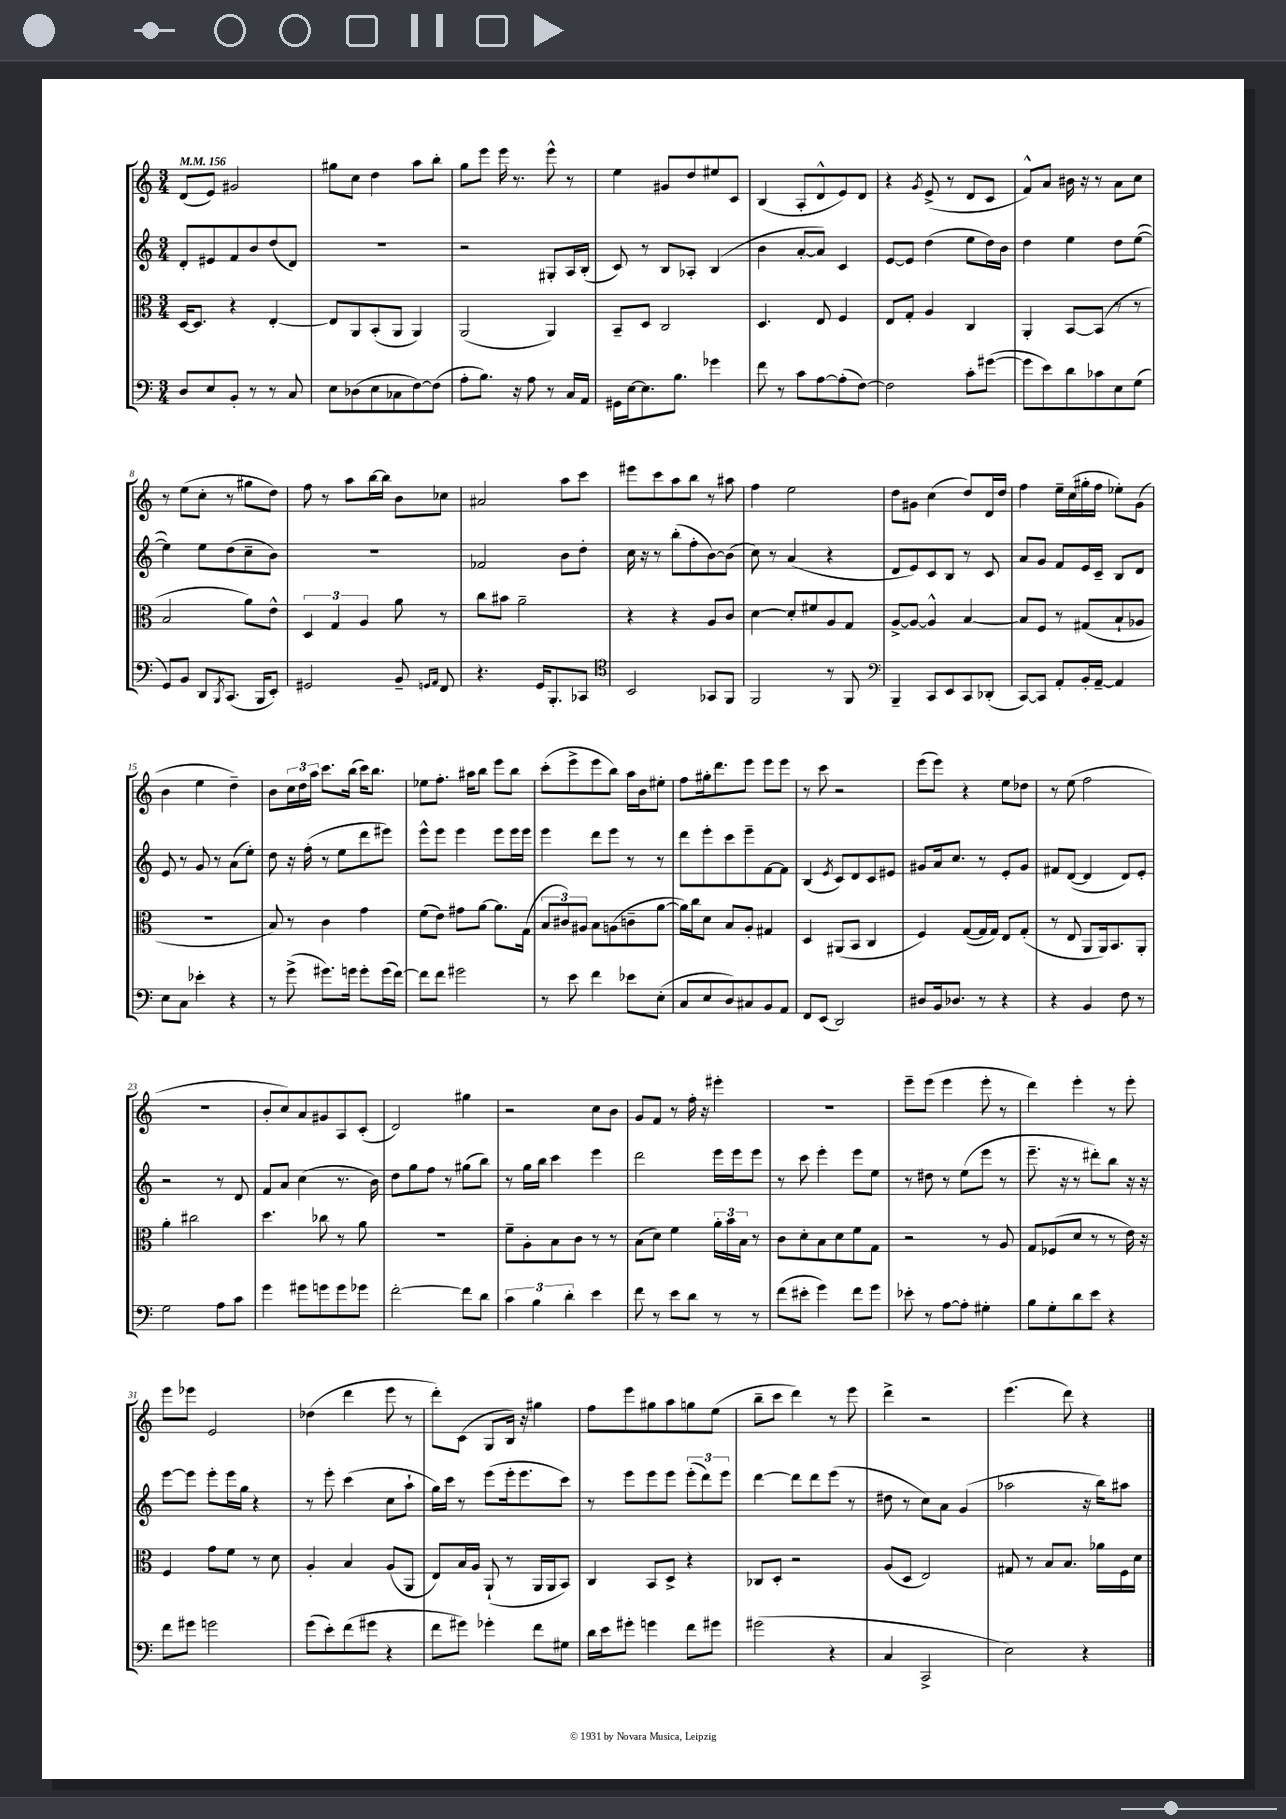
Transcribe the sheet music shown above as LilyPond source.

<<
\new StaffGroup <<
\new Staff = "s0" {
    \clef treble \key c \major \numericTimeSignature \time 3/4 \tempo 4 = 156
    d'8( e'8) gis'2 |
    gis''8 c''8 d''4 a''8 b''8-. |
    g''8 e'''8 e'''16 r8. e'''8-^ r8 |
    e''4 gis'8 d''8 eis''8 c'8 |
    b4( a8-. d'8-^ e'8) d'8 |
    r4 \acciaccatura { g'8 } e'8->( r8 d'8 c'8 |
    f'8-^) a'8 bis'16 r16 r8 a'8 c''8 |
    r8 e''8( c''8-. r8 gis''8 d''8) |
    f''8 r8 a''8 b''16~ b''16 b'8 ces''8 |
    ais'2 a''8 c'''8 |
    eis'''8 c'''8 a''8 b''8 r8 ais''8 |
    f''4 e''2 |
    d''8 gis'8 c''4( d''8) d'16 d''16 |
    f''4 e''16-- c''16( gis''16-. f''16 ees''8-.) g'8( |
    b'4 e''4 d''4--) |
    b'8 \tuplet 3/2 { c''16 d''16 a''16 } c'''8. b''16( c'''16) b''8. |
    ees''8 f''8.-. ais''16 b''8 e'''8 b''8 |
    c'''8-.( e'''8-> e'''8 b''8) a''16 b'16 eis''8-. |
    f''8 gis''16-. d'''8. e'''8 e'''8 e'''8 |
    r8 c'''8 r2 |
    e'''8( e'''8) r4 e''8 des''8 |
    r8 e''8( f''2 |
    R2. |
    b'8-. c''8) a'8 gis'8 a8 c'8-.( |
    d'2) gis''4 |
    r2 c''8 b'8 |
    g'8 f'8 r8 f''16-. r16 eis'''4-. |
    R2. |
    e'''8-- e'''8( e'''4 e'''8-. r8 |
    d'''4) e'''4-. r8 e'''8-. |
    e'''8 ees'''8 e'2 |
    des''4( d'''4 e'''8 r8 |
    d'''8-.) c'8( g8 b16) r16 gis''4 |
    f''8 e'''8 gis''8 a''8 g''8 e''8( |
    b''8-- c'''8 d'''4) r8 e'''8 |
    d'''4-> r2 |
    e'''4.( d'''8) r4 \bar "|." |
}
\new Staff = "s1" {
    \clef treble \key c \major \numericTimeSignature \time 3/4
    d'8-. eis'8 f'8 b'8 d''8( d'8) |
    R2. |
    r2 gis8-. a16 b16-.( |
    c'8) r8 b8 aes8-. b4( |
    b'4 a'8~-. a'8) c'4 |
    e'8~ e'8 d''4( e''8 d''16) b'16 |
    d''4 e''4 d''8 e''8~( |
    e''4) e''8 d''8( c''8-- b'8) |
    R2. |
    fes'2 b'8 d''8-. |
    c''16 r16 r8 b''8-.( f''8-. b'8~) b'8( |
    c''8) r8 a'4( r4 |
    d'8 e'8) c'8 b8 r8 c'8 |
    a'8 g'8 f'8 e'16 c'16-- b8 d'8 |
    e'8 r8 g'8 r8 a'8( e''8-.) |
    d''8 r16 f''16-.( r8 e''8 d'''8 eis'''8) |
    e'''8-^ e'''8 e'''4 e'''8 e'''16 e'''16 |
    e'''4 d'''8 e'''8 r8 r8 |
    d'''8 e'''8-. c'''8 e'''8-- f'8~ f'8 |
    b4( \acciaccatura { e'8 } c'8) d'8 c'8 eis'8 |
    gis'8 a'16 c''8. r8 e'8-. gis'8 |
    fis'8 d'8~( d'4 d'8) e'8-. |
    r2 r8 d'8 |
    f'8 a'8 c''4( r8. b'16) |
    d''8 g''8 f''8 r8 gis''8( b''8) |
    r8 g''16 b''16 c'''4 e'''4 |
    d'''2 e'''16 e'''16 e'''8 |
    r8 c'''8 e'''4-. e'''8 e''8 |
    r8 dis''8 r8 e''8( e'''8 r8 |
    e'''8.-- r16 r8 dis'''8-.) b''8 r16 r16 |
    e'''8~ e'''8 e'''8-. e'''16 g''16 r4 |
    r8 e'''8-. c'''4( c''8 a''8-! |
    g''16) c'''16 r8 e'''8( e'''16-. e'''8. c'''8) |
    r8 e'''8 e'''8 e'''8 \tuplet 3/2 { e'''8-.( d'''8) e'''8 } |
    d'''4~ d'''8 d'''8 e'''8( r8 |
    dis''8 r8 c''8) a'8 g'4( |
    aes''2 r16 b''16) ais''8 \bar "|." |
}
\new Staff = "s2" {
    \clef alto \key c \major \numericTimeSignature \time 3/4
    d16~ d8. r4 e4~-. |
    e8 a,8 b,8-.( a,8 a,4) |
    a,2( a,4) |
    b,8-- d8 c2 |
    d4. e8 f4 |
    e8 g8-. a4 c4 |
    a,4-. b,8~ b,8( r8 r8 |
    b2 a'8) e'8-^ |
    \tuplet 3/2 { d4 g4 a4 } a'8 r8 |
    c''8 bis'8 a'2-- |
    r4 r4 a8 c'8 |
    d'4~ d'8-. fis'8 a8 g8 |
    a8~-> a8~ a4-^ b4~ |
    b8 f8 r8 gis8( b8-! aes8 |
    R2. |
    b8) r8 c'4 g'4 |
    f'8( e'8) gis'8 a'8~ a'8. g16( |
    \tuplet 3/2 { b8 cis'8) ais8 } b8 a8( c'8-- a'8~ |
    a'16) c''16 d'8 b8 a8-. gis4 |
    d4 ais,8( b,8 c4 |
    f4) g8~( g16 g16) e8 g8-.( |
    r8 e8 a,8 a,16) b,8. a,8-. |
    a'4-. cis''2 |
    d''4. ces''8 r8 a'8 |
    R2. |
    f'8-- a8-. b8 c'8 r8 r8 |
    b8( d'8) f'4 \tuplet 3/2 { a'16-. b'16 b16 } r8 |
    c'8 d'8-. b8 d'8 f'8 g8 |
    r2 r8 a8 |
    g8 fes8( d'8 r8 r8 e'16) r16 |
    f4 g'8 f'8 r8 d'8 |
    a4-. b4 a8( a,8 |
    e8) b16 a16 a,8-!( r8 a,16 a,16 b,8) |
    c4 b,8 d8-> r4 |
    ces8 d8-. r2 |
    a8( d8 e2) |
    gis8 r8 b8 b8. aes'16 f16 d'16 \bar "|." |
}
\new Staff = "s3" {
    \clef bass \key c \major \numericTimeSignature \time 3/4
    d8 e8 b,8-. r8 r8 c8 |
    e8 des8( e8 ces8 f8~) f8( |
    a8-. b8.) r16 a8 r8 c16 a,16 |
    gis,16 e16~ e8. b8. ges'4 |
    f'8 r8 c'8 a8~ a8-.( f8~) |
    f2 c'8-. gis'8~( |
    gis'8 e'8) d'8 ces'8 e8 g8( |
    g,8) b,8 d,8 \acciaccatura { b,,8 } c,8.( b,,16 e,8-.) |
    gis,2 b,8-- \grace { g,16 a,16 } f,8 |
    r4. g,16 b,,8.-. ces,8 |
    \clef tenor b,2 ges,8 f,8 |
    f,2 r8 f,8 |
    \clef bass b,,4-- c,8 e,8 c,8 des,8-.( |
    c,8~) c,8 a,8-. b,16-. a,16~-- a,4 |
    e8 c8 ees'4-. r4 |
    r8 g'8->( gis'8.) g'16 g'8-. g'16( f'16~) |
    f'8 f'8 gis'2 |
    r8 e'8 f'4 ees'8 e8-.( |
    c8 e8 d8) cis8 b,8 a,8 |
    f,8 e,8( d,2) |
    dis8 b,16 des8. r8 r4 |
    r4 b,4 f8 r8 |
    g2 a8 c'8 |
    g'4 gis'8 g'8 g'8 ges'8 |
    f'2~-. f'8 d'8 |
    \tuplet 3/2 { c'4 b4 d'4-. } e'4 |
    f'8 r8 e'8 d'8 r8 r8 |
    f'8( eis'8-. g'4) f'8 g'8 |
    ees'8-. r8 a8~ a8-. gis4-. |
    b8 g8-. d'8 e'8 r4 |
    f'8 gis'8 g'2 |
    g'8( e'8-.) f'8( gis'8 r4 |
    f'8 gis'8) ges'4-. f'8 gis8 |
    d'16 e'16 gis'8-. g'4 f'8 gis'8 |
    gis'2( r4 |
    c4 c,2-> |
    e2) r4 \bar "|." |
}
>>
>>
